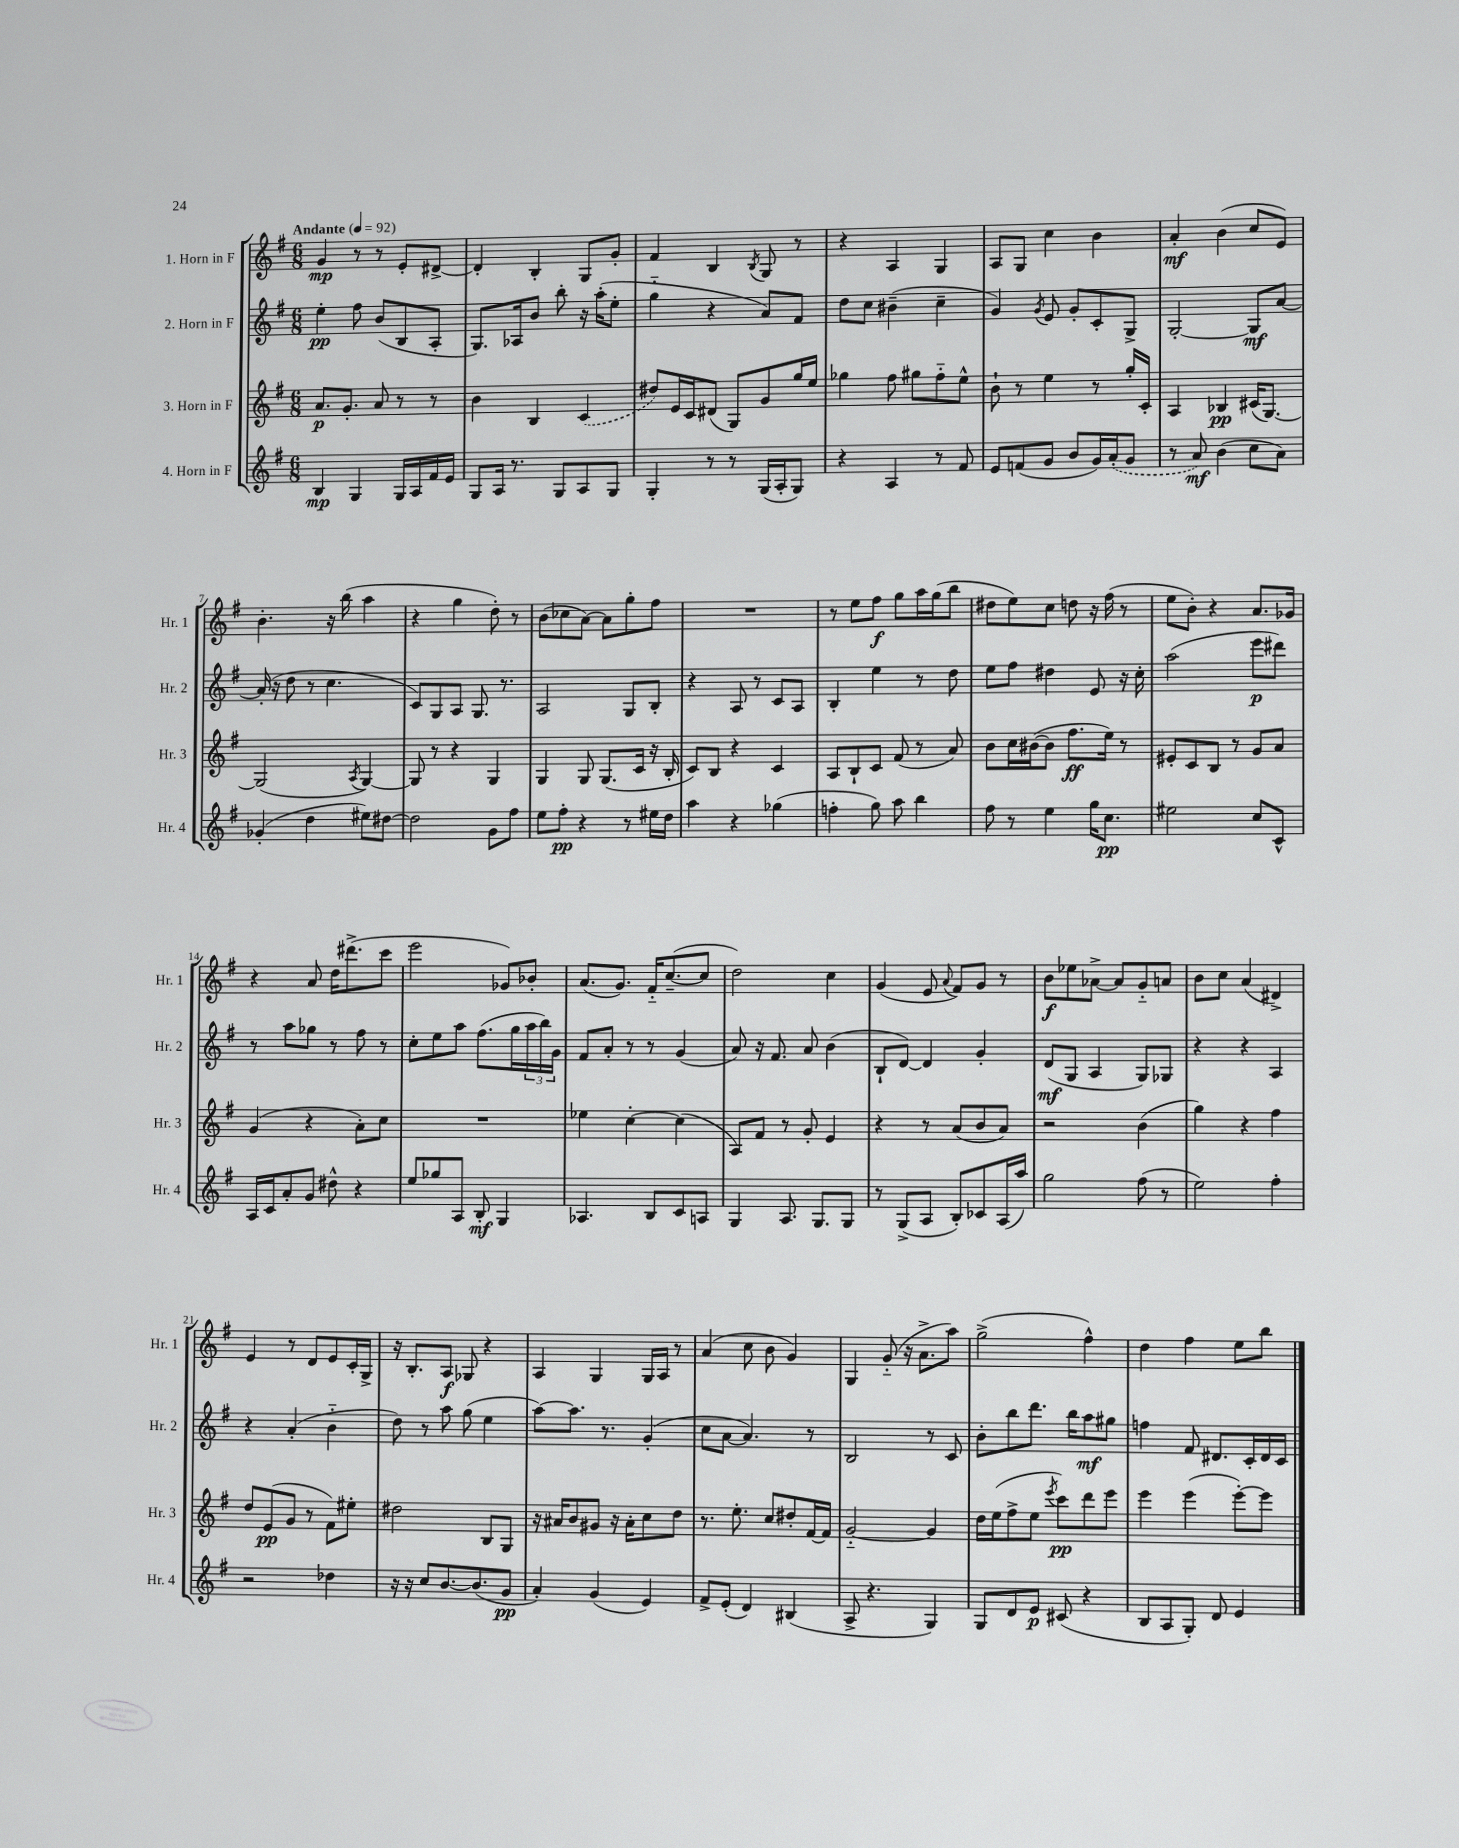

**kern	**kern	**kern	**kern
*staff4	*staff3	*staff2	*staff1
*clefG2	*clefG2	*clefG2	*clefG2
*k[f#]	*k[f#]	*k[f#]	*k[f#]
*M6/8	*M6/8	*M6/8	*M6/8
*MM92	*MM92	*MM92	*MM92
4B	8.a	4ee'	4g
.	8.g'	.	.
4G	.	8ff#	8r
.	8a	(8b	8r
16G	8r	8B	8e'
16A	.	.	.
16f#	8r	8A'	[8d#^
16e	.	.	.
=	=	=	=
8G	4b	8.G)	4d#']
16A	.	.	.
8.r	.	16A-	.
.	4B	8b	4B'
8G	.	8bb'	.
8A	(4c	16r	8G
.	.	(16aa'	.
8G	.	8ee'	8g'
=	=	=	=
4G'	8dd#)	4gg'~	4f#
.	16e	.	.
.	16c	.	.
8r	(8d#	4r	4B
8r	8G)	.	.
.	.	.	8qB
(16G	8g	8a)	8G
16A'	.	.	.
8G)	16gg	8f#	8r
.	16ee	.	.
=	=	=	=
4r	4gg-	8dd	4r
.	.	8cc	.
4A	8ff#	(4b#~	4A
.	8gg#	.	.
8r	8ff#'~	4cc~	4G
8f#	8ee^^	.	.
=	=	=	=
8e	8b`	4g)	8A
(8f	8r	.	8G
.	.	8qg	.
8g	4ee	8e	4cc
8b	.	8g'	.
16g)	8r	8c'	4b
(16a'	.	.	.
8g	16gg'	8G^	.
.	16c'	.	.
=	=	=	=
8r	4A	[2G'	4a'
8a)	.	.	.
(4b	4B-	.	(4b
8cc	(16c#	8G]	8cc
.	[8.G)	.	.
8a)	.	[8a	8e)
=	=	=	=
(4g-'	(2G]	(16a']	4.b'
.	.	16r	.
.	.	8dd	.
4dd	.	8r	.
.	.	4.cc	16r
.	.	.	(16bb
.	8qA	.	.
8ee#)	[4G)	.	4aa
[8dd#	.	.	.
=	=	=	=
2dd#]	8G]	8c)	4r
.	8r	8G	.
.	4r	8A	4gg
.	.	8.G	.
8g	4G	.	8dd')
.	.	8.r	.
8ff#	.	.	8r
=	=	=	=
8ee	4G	2A	(8b
8ff#'	.	.	8cc-
4r	8G	.	[8a)
.	(8.G	.	8a]
8r	.	8G	8gg'
.	16c	.	.
16ee#	16r	8B'	8ff#
16dd	16B'	.	.
=	=	=	=
4aa	8c)	4r	2.r
.	8B	.	.
4r	4r	8A	.
.	.	8r	.
(4gg-	4c	8c	.
.	.	8A	.
=	=	=	=
4ff'	8A	4B'	8r
.	8B`	.	8ee
8gg)	8c	4ee	8ff#
8aa	(8f#	.	8gg
4bb	8r	8r	16aa
.	.	.	(16gg
.	8a)	8dd	8bb
=	=	=	=
8ff#	8b	8ee	8dd#
8r	16cc	8ff#	8ee)
.	([16b#	.	.
4ee	8b#]	4dd#	8cc
.	8.ff#	.	8dd
16gg	.	8e	16r
8.cc	16ee)	.	(16ff#
.	8r	16r	8r
.	.	16cc'	.
=	=	=	=
2ee#	8e#'	(2aa	8ee
.	8c	.	8b')
.	8B	.	4r
.	8r	.	.
8cc	8g	8eee	8.a
8c^^	8a	8ddd#)	.
.	.	.	16g-
=	=	=	=
16A	(4g	8r	4r
16c	.	.	.
8a'	.	8aa	.
8g	4r	8gg-	8a
8dd#^^	.	8r	16dd
.	.	.	(8.ddd#^
4r	8a')	8ff#	.
.	8cc	8r	8ccc
=	=	=	=
8ee	2.r	8cc'	2eee
8gg-	.	8ee	.
8A	.	8aa	.
8B'	.	(8.ff#	.
4G	.	.	8g-)
.	.	16gg	.
.	.	24aa	8b-'
.	.	24bb)	.
.	.	24g	.
=	=	=	=
4.A-	4ee-	8f#	(8.a
.	.	8a'	.
.	.	.	8.g)
.	[4cc'	8r	.
8B	.	8r	16f#'~
.	.	.	([8.cc~
8c	(4cc]	(4g	.
8A	.	.	8cc]
=	=	=	=
4G	8A)	8a)	2dd)
.	8f#	16r	.
.	.	8.f#	.
8.A	8r	.	.
.	8g'	8a	.
8.G	.	.	.
.	4e	(4b	4cc
8G	.	.	.
=	=	=	=
8r	4r	8B`	(4g
(8G^	.	[8d)	.
8A	8r	4d]	8e
.	.	.	8qqa
8B')	(8a	.	8f#)
8c-	8b	4g'	8g
(16A	8a)	.	8r
16aa)	.	.	.
=	=	=	=
2gg	2r	(8d	8b
.	.	8G	8ee-
.	.	4A	[8a-^
.	.	.	8a-]
(8ff#	(4b	8G)	8g'~
8r	.	8G-	8a
=	=	=	=
2ee)	4gg)	4r	8b
.	.	.	8cc
.	4r	4r	(4a
4ff#'	4ff#	4A	4d#^)
=	=	=	=
2r	8dd	4r	4e
.	(8e	.	.
.	8g	(4a'	8r
.	8r	.	8d
4dd-	8f#)	4b'~	8e
.	8ee#'	.	16c'
.	.	.	16G^
=	=	=	=
16r	2dd#	8dd)	16r
16r	.	.	8.B'
8cc	.	8r	.
[8.b	.	8aa	8A
.	.	(8gg	8G-
(8.b]	.	.	.
.	8B	4ee	4r
8g	8G	.	.
=	=	=	=
4a')	16r	[8aa)	4A
.	16a#	.	.
.	8b	8.aa]	.
(4g	8g#	.	4G
.	.	8.r	.
.	16r	.	.
.	16a#'	.	.
4e)	8cc	(4g'	16G
.	.	.	16A
.	8dd	.	8r
=	=	=	=
8f#^	8.r	8cc	(4a
(8e'	.	[8a	.
.	8.ee'	.	.
4d)	.	4.a])	8cc
.	8cc	.	8b
(4B#	8dd#'	.	4g)
.	[16f#	8r	.
.	16f#]	.	.
=	=	=	=
8A^	[2g'~	2B	4G
4.r	.	.	.
.	.	.	(8g'~
.	.	.	16r
.	.	.	8.a^
4G)	4g]	8r	.
.	.	8c	8aa)
=	=	=	=
8G	16dd	8b'	(2gg^
.	(16ee	.	.
8d	8ff#^	8bb	.
8e	8ee	8.ddd	.
.	8qeee	.	.
(8c#	8ccc)	.	.
.	.	16bb	.
4r	8ddd	8aa	4ff#^^)
.	8eee	8gg#	.
=	=	=	=
8B	4eee	4ff	4dd
8A	.	.	.
8G')	(4eee	8f#	4ff#
8d	.	8.d#	.
4e	[8eee')	.	8ee
.	.	16c'	.
.	8eee]	16d#	8bb
.	.	16c	.
==	==	==	==
*-	*-	*-	*-
